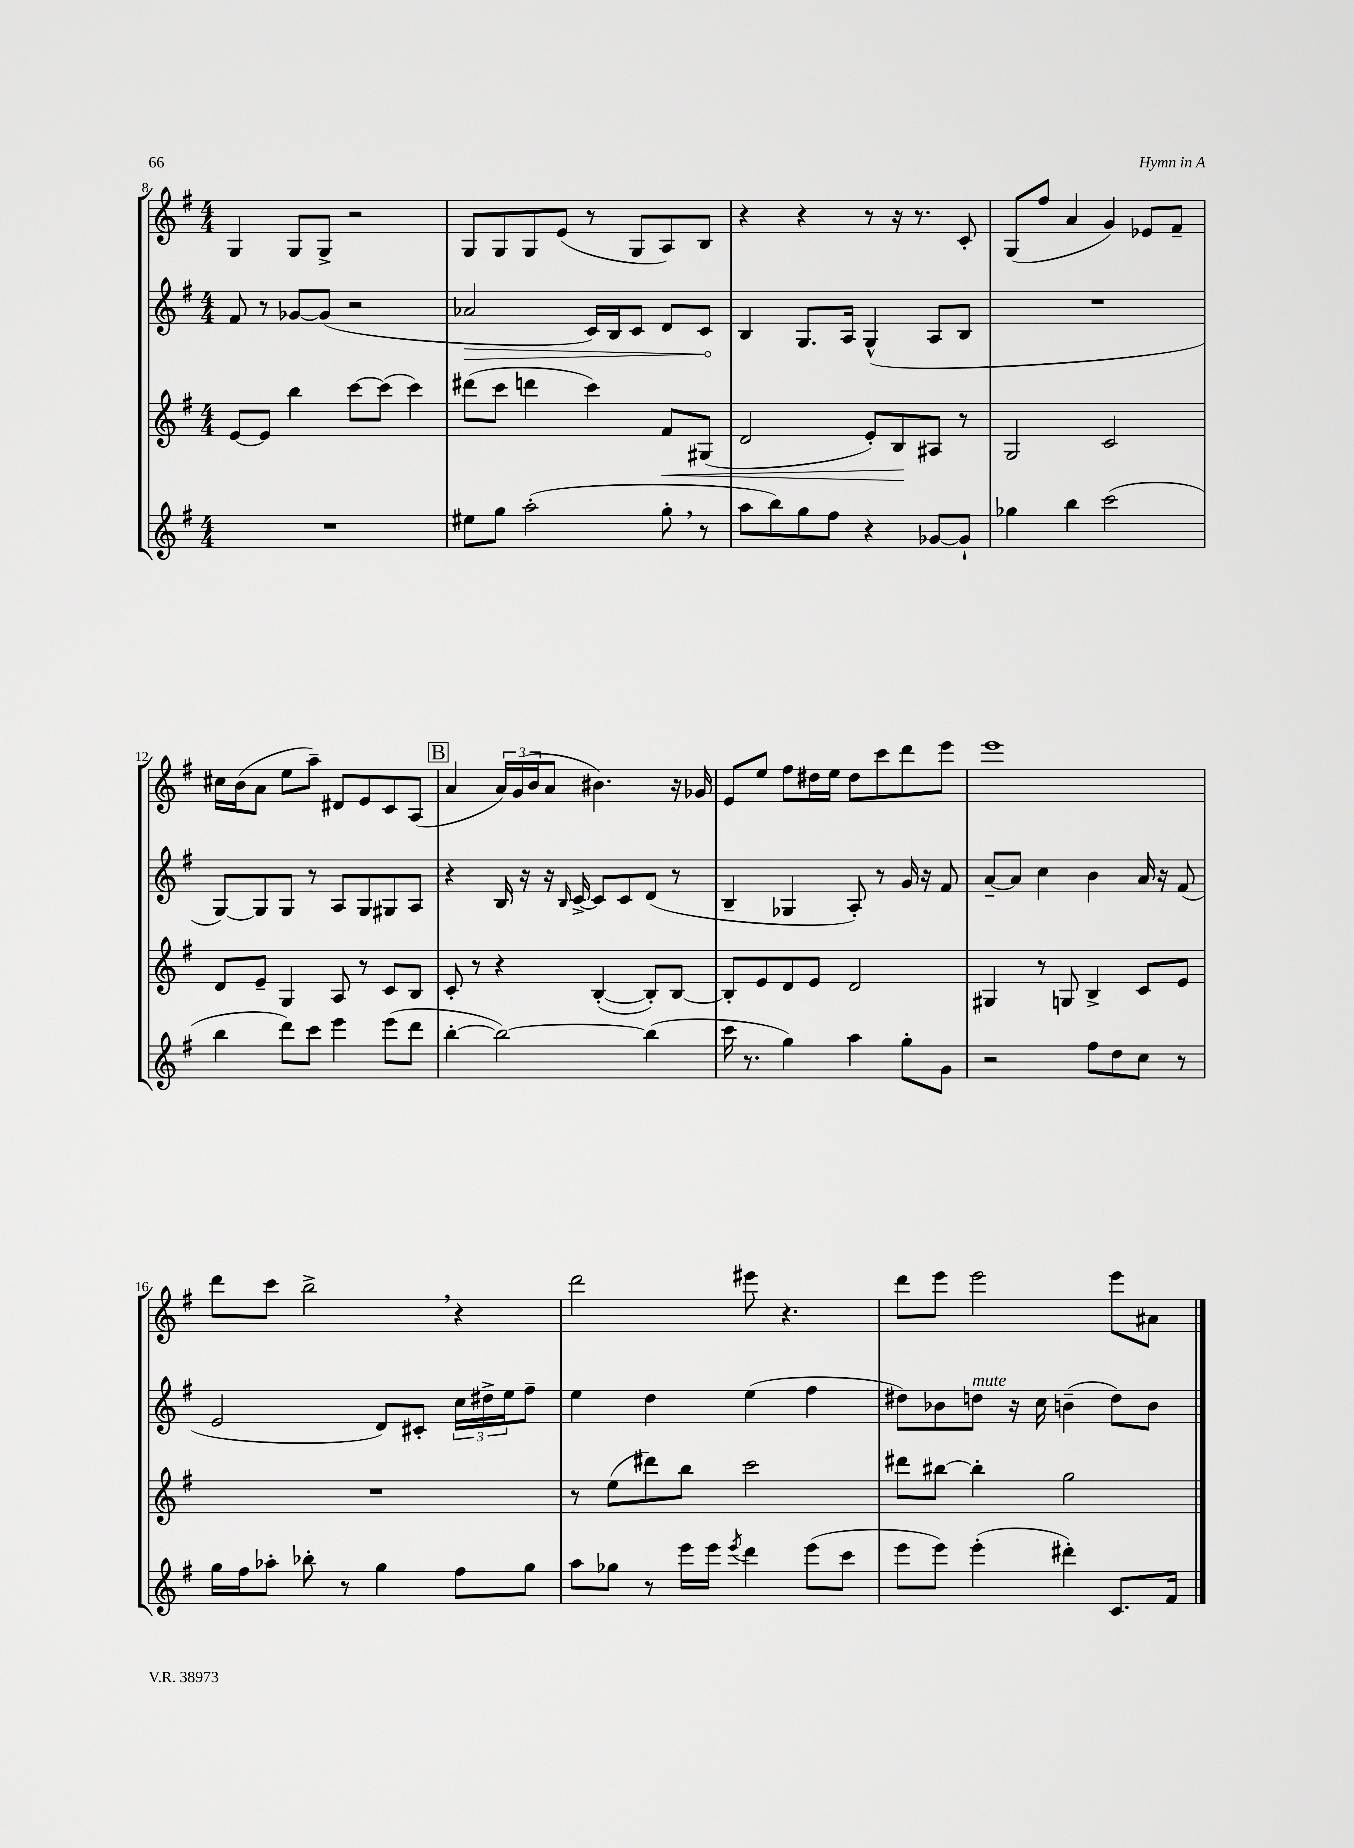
<<
\new StaffGroup <<
\new Staff = "s0" {
    \clef treble \key g \major \numericTimeSignature \time 4/4
    g4 g8 g8-> r2 |
    g8 g8 g8 e'8( r8 g8 a8) b8 |
    r4 r4 r8 r16 r8. c'8-. |
    g8( fis''8 a'4 g'4) ees'8 fis'8-- |
    cis''16 b'16( a'8 e''8 a''8--) dis'8 e'8 c'8 a8( |
    \mark \markup { \box "B" } a'4 \tuplet 3/2 { a'16) g'16( b'16 } a'8 bis'4.) r16 ges'16 |
    e'8 e''8 fis''8 dis''16 e''16 dis''8 c'''8 d'''8 e'''8 |
    e'''1 |
    d'''8 c'''8 b''2-> \breathe r4 |
    d'''2 eis'''8 r4. |
    d'''8 e'''8 e'''2 e'''8 ais'8 \bar "|." |
}
\new Staff = "s1" {
    \clef treble \key g \major \numericTimeSignature \time 4/4
    fis'8 r8 ges'8~ ges'8( r2 |
    \once \override Hairpin.circled-tip = ##t aes'2\> c'16) b16 c'8 d'8 c'8\! |
    b4 g8. a16 g4-^( a8 b8 |
    R1 |
    g8~) g8 g8 r8 a8 g8 gis8 a8 |
    \mark \markup { \box "B" } r4 b16 r16 r16 \grace { b16 } c'16~-> c'8 c'8 d'8( r8 |
    b4-- ges4 a8-.) r8 g'16 r16 fis'8 |
    a'8~-- a'8 c''4 b'4 a'16 r16 fis'8( |
    e'2 d'8) cis'8-. \tuplet 3/2 { c''16 dis''16-> e''16 } fis''8-- |
    e''4 d''4 e''4( fis''4 |
    dis''8) bes'8 d''8^\markup { \italic "mute" } r16 c''16 b'4--( d''8) b'8 \bar "|." |
}
\new Staff = "s2" {
    \clef treble \key g \major \numericTimeSignature \time 4/4
    e'8~ e'8 b''4 c'''8~ c'''8( c'''4) |
    dis'''8( c'''8 d'''4 c'''4) fis'8\< gis8( |
    d'2 e'8-.) b8\! ais8 r8 |
    g2 c'2 |
    d'8 e'8-- g4 a8 r8 c'8 b8 |
    \mark \markup { \box "B" } c'8-. r8 r4 b4~-.( b8-.) b8~ |
    b8-. e'8 d'8 e'8 d'2 |
    gis4 r8 g8 b4-> c'8 e'8 |
    R1 |
    r8 e''8( dis'''8) b''8 c'''2 |
    dis'''8 bis''8~ bis''4-. g''2 \bar "|." |
}
\new Staff = "s3" {
    \clef treble \key g \major \numericTimeSignature \time 4/4
    R1 |
    eis''8 g''8 a''2-.( g''8-. \breathe r8 |
    a''8 b''8) g''8 fis''8 r4 ges'8~ ges'8-! |
    ges''4 b''4 c'''2( |
    b''4 d'''8) c'''8 e'''4 e'''8( d'''8 |
    \mark \markup { \box "B" } b''4~-. b''2~) b''4( |
    c'''16 r8. g''4) a''4 g''8-. g'8 |
    r2 fis''8 d''8 c''8 r8 |
    g''16 fis''16 aes''8-. bes''8-. r8 g''4 fis''8 g''8 |
    a''8 ges''8 r8 e'''16 e'''16 \acciaccatura { e'''8 } d'''4 e'''8( c'''8 |
    e'''8 e'''8) e'''4-.( dis'''4-.) c'8. fis'16 \bar "|." |
}
>>
>>
\layout { \context { \Score currentBarNumber = #8 } }
